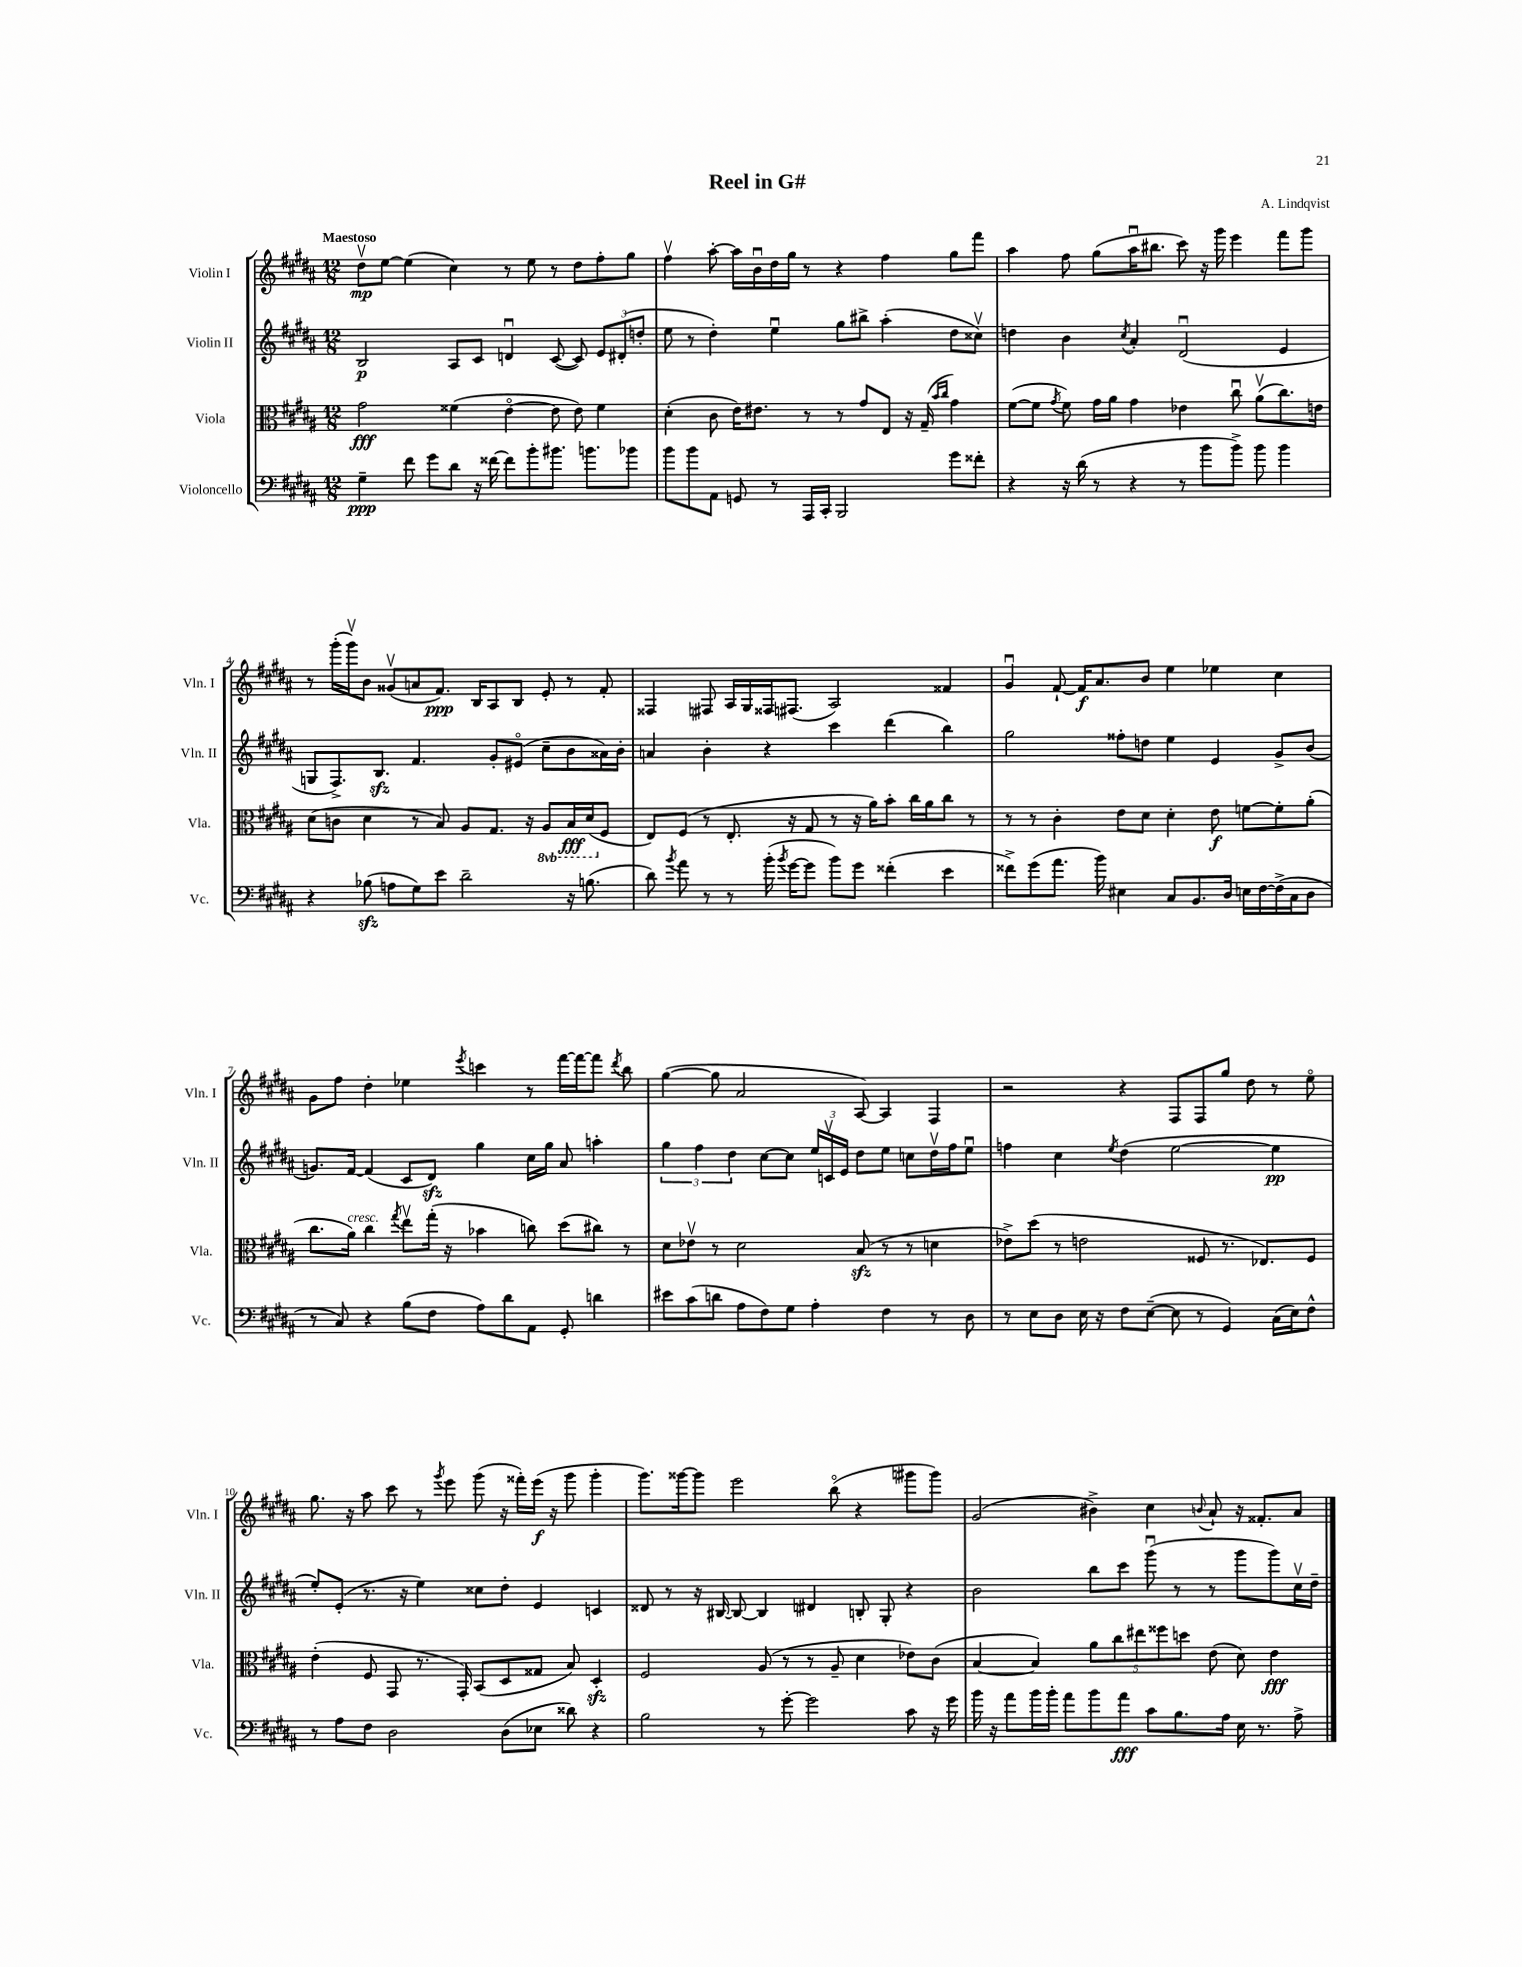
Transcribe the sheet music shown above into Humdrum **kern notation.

**kern	**dynam	**kern	**dynam	**kern	**dynam	**kern	**dynam
*part4	*part4	*part3	*part3	*part2	*part2	*part1	*part1
*staff4	*staff4	*staff3	*staff3	*staff2	*staff2	*staff1	*staff1
*I"Violoncello	*	*I"Viola	*	*I"Violin II	*	*I"Violin I	*
*I'Vc.	*	*I'Vla.	*	*I'Vln. II	*	*I'Vln. I	*
*clefF4	*	*clefC3	*	*clefG2	*	*clefG2	*
*k[f#c#g#d#a#]	*	*k[f#c#g#d#a#]	*	*k[f#c#g#d#a#]	*	*k[f#c#g#d#a#]	*
*M12/8	*	*M12/8	*	*M12/8	*	*M12/8	*
=1	=1	=1	=1	=1	=1	=1	=1
!	!	!	!	!	!	!LO:TX:a:B:t=Maestoso	!
4G#~\	ppp	2g#\	fff	2B/	p	8dd#v\L	mp
.	.	.	.	.	.	[8ee\J	.
8f#\	.	.	.	.	.	(4ee\]	.
8g#\L	.	.	.	.	.	.	.
8d#\J	.	(4f##X\	.	8A#/L	.	4cc#\)	.
16r	.	.	.	8c#/J	.	.	.
[16f##X\	.	.	.	.	.	.	.
8f##\L]	.	[4e\	.	4dnu/	.	8r	.
8b'\	.	.	.	.	.	8ee\	.
8.b#X\J	.	8e\]	.	([8c#/	.	8r	.
.	.	8e\)	.	8c#/])	.	8dd#\L	.
8.bn\L	.	.	.	.	.	.	.
.	.	4f##\	.	12e/L	.	8ff#'\	.
.	.	.	.	(12d#X'/	.	.	.
8b-X\J	.	.	.	.	.	8gg#\J	.
.	.	.	.	12ddn'/J	.	.	.
=2	=2	=2	=2	=2	=2	=2	=2
8b\L	.	(4d#'\	.	8ee\	.	4ff#v\	.
8b\	.	.	.	8r	.	.	.
8AA#\J	.	8c#\	.	4dd#'\)	.	[8aa#'\	.
8GGn/	.	16e\KL)	.	.	.	16aa#\LL]	.
.	.	8.e#X\J	.	.	.	16bu\	.
8r	.	.	.	4eeu\	.	16dd#\	.
.	.	.	.	.	.	16gg#\JJ	.
16AAA#/LL	.	8r	.	.	.	8r	.
16CC#'/JJ	.	.	.	.	.	.	.
2BBB/	.	8r	.	8gg#\L	.	4r	.
.	.	8g#/L	.	8bb#X^\J	.	.	.
.	.	8E/J	.	(4aa#'\	.	4ff#\	.
.	.	16r	.	.	.	.	.
.	.	(16G#~/	.	.	.	.	.
.	.	16qqb/LL	.	.	.	.	.
.	.	16qqcc#/JJ	.	.	.	.	.
8g#\L	.	4g#\)	.	8dd#\L	.	8gg#\L	.
8f##X'\J	.	.	.	8cc##Xv\J)	.	8fff#\J	.
=3	=3	=3	=3	=3	=3	=3	=3
4r	.	([8f#\L	.	4ddn\	.	4aa#\	.
.	.	8f#\J]	.	.	.	.	.
.	.	8qg#/	.	.	.	.	.
16r	.	8f#\)	.	4b\	.	8ff#\	.
(16d#\	.	.	.	.	.	.	.
8r	.	16g#\LL	.	.	.	(8gg#\L	.
.	.	16a#\JJ	.	.	.	.	.
.	.	.	.	8qcc#/	.	.	.
4r	.	4g#\	.	4a#'/	.	16aa#u\K	.
.	.	.	.	.	.	8.bb#X\J	.
8r	.	4e-X\	.	(2d#u/	.	8ccc#\)	.
8b\L	.	.	.	.	.	16r	.
.	.	.	.	.	.	16ggg#\	.
8b^\J)	.	8cc#u\	.	.	.	4eee\	.
8b\	.	(8a#v\L	.	.	.	.	.
4b\	.	8.cc#\)	.	4e/	.	8fff#\L	.
.	.	.	.	.	.	8ggg#\J	.
.	.	16en\Jk	.	.	.	.	.
!!LO:LB:g=z
=4	=4	=4	=4	=4	=4	=4	=4
4r	.	(8d#\L	.	8Gn/L	.	8r	.
.	.	8cn\J	.	8.F#^/)	.	(16ggg#'\LL	.
.	.	.	.	.	.	16ggg#v\J)	.
(8B-Xzz\	.	4d#\	.	.	.	8b\J	.
.	.	.	.	8.Bzz/J	.	.	.
8An\L	.	.	.	.	.	(8g##Xv/L	.
8G#\)	.	8r	.	4.f#/	.	8an/	.
8e\J	.	8B/)	.	.	.	8.f#/J)	ppp
2d#~\	.	8A#/L	.	.	.	.	.
.	.	.	.	.	.	16B/KL	.
.	.	8.G#/J	.	8g#'/L	.	8A#/	.
.	.	.	.	(8e#X/J	.	8B/J	.
.	.	16r	.	.	.	.	.
*	*	*8ba	*	*	*	*	*
.	.	8AA#/L	.	8cc#~\L	.	8e'/	.
16r	.	16BB/L	fff	8b\	.	8r	.
(8.Bn\	.	(16D#/J	.	.	.	.	.
*	*	*X8ba	*	*	*	*	*
.	.	8F#/J	.	16a##X\L)	.	8f#'/	.
.	.	.	.	16b'\JJ	.	.	.
=5	=5	=5	=5	=5	=5	=5	=5
8d#\)	.	8E/L)	.	4an/	.	4F##X/	.
8qb/	.	.	.	.	.	.	.
8a#\	.	(8F#/J	.	.	.	.	.
8r	.	8r	.	4b'\	.	8F#X/	.
8r	.	8.E'/	.	.	.	16A#/LL	.
.	.	.	.	.	.	16G#/	.
(16b'\	.	.	.	4r	.	16F##X/J	.
8qb/	.	.	.	.	.	.	.
[16g#\KL	.	16r	.	.	.	(8.F#X/J	.
8g#\J]	.	8G#/	.	.	.	.	.
8b\L)	.	8r	.	4ccc#\	.	2A#/)	.
8g#\J	.	16r	.	.	.	.	.
.	.	16a#\KL)	.	.	.	.	.
(4f##X'\	.	8b'\J	.	(4ddd#\	.	.	.
.	.	16cc#\LL	.	.	.	.	.
.	.	16a#\J	.	.	.	.	.
4e\	.	8cc#\J	.	4bb\)	.	4f##X/	.
.	.	8r	.	.	.	.	.
=6	=6	=6	=6	=6	=6	=6	=6
8f##X^\L)	.	8r	.	2gg#\	.	4g#u/	.
(8g#\	.	8r	.	.	.	.	.
8.a#\J	.	4c#'\	.	.	.	[8f#`/	.
.	.	.	.	.	.	16f#/KL]	f
16b\)	.	.	.	.	.	8.a#/	.
4E#X\	.	8e\L	.	8ff##X'\L	.	.	.
.	.	8d#\J	.	8ddn\J	.	8b/J	.
8C#/L	.	4d#'\	.	4ee\	.	4ee\	.
8.BB/	.	.	.	.	.	.	.
.	.	8e\	f	4e/	.	4ee-X\	.
16D#/Jk	.	.	.	.	.	.	.
16En\LL	.	[8fn\L	.	.	.	.	.
[16F#\	.	.	.	.	.	.	.
(16F#^\]	.	8f'\]	.	8g#^/L	.	4cc#\	.
16C#\J	.	.	.	.	.	.	.
8D#\J	.	(8a#'\J	.	(8b/J	.	.	.
!!LO:LB:g=z
=7	=7	=7	=7	=7	=7	=7	=7
8r	.	8.cc#\L	.	8.gn/L)	.	8g#\L	.
8C#/)	.	.	.	.	.	8ff#\J	.
!	!	!LO:TX:a:i:t=cresc.	!	!	!	!	!
.	.	16a#\Jk)	.	[16f#/Jk	.	.	.
4r	.	4cc#\	.	(4f#/]	.	4dd#'\	.
.	.	8qgg#/	.	.	.	.	.
(8B\L	.	8eev\L	.	8c#/L	.	4ee-X\	.
8F#\J	.	(16gg#'\Jk	.	8d#zz/J)	.	.	.
.	.	16r	.	.	.	.	.
.	.	.	.	.	.	8qeee/	.
8A#\L)	.	4b-X\	.	4gg#\	.	4cccn\	.
8d#\	.	.	.	.	.	.	.
8AA#\J	.	8ccn\)	.	16cc#\LL	.	8r	.
.	.	.	.	16gg#\JJ	.	.	.
8GG#'/	.	(8dd#\L	.	8a#/	.	[16fff#\LL	.
.	.	.	.	.	.	16fff#\J_	.
4dn\	.	8cc#X\J)	.	4aan'\	.	8fff#\J]	.
.	.	.	.	.	.	8qddd#/	.
.	.	8r	.	.	.	8bb\	.
=8	=8	=8	=8	=8	=8	=8	=8
8e#X\L	.	8d#\L	.	6gg#\	.	([4gg#\	.
(8c#\	.	8e-Xv\J	.	.	.	.	.
.	.	.	.	6ff#\	.	.	.
8dn\J	.	8r	.	.	.	8gg#\]	.
.	.	.	.	6dd#\	.	.	.
8A#\L	.	2d#\	.	.	.	2a#/	.
8F#\)	.	.	.	[8cc#\L	.	.	.
8G#\J	.	.	.	8cc#\J]	.	.	.
4A#'\	.	.	.	24ee/LL	.	.	.
.	.	.	.	24cnv/	.	.	.
.	.	.	.	24e/JJ	.	.	.
.	.	(8Bzz/	.	8dd#\L	.	[8A#/)	.
4F#\	.	8r	.	8ee\J	.	4A#/]	.
.	.	8r	.	8ccn\L	.	.	.
8r	.	4dn\	.	16dd#v\L	.	4F#/	.
.	.	.	.	16ff#\J	.	.	.
8D#\	.	.	.	8eeu\J	.	.	.
=9	=9	=9	=9	=9	=9	=9	=9
8r	.	8e-X^\L)	.	4ffn\	.	2r	.
8E\L	.	(8dd#\J	.	.	.	.	.
8D#\J	.	8r	.	4cc#\	.	.	.
16E\	.	2en\	.	.	.	.	.
16r	.	.	.	.	.	.	.
.	.	.	.	8qee/	.	.	.
8F#\L	.	.	.	(4dd#\	.	4r	.
([8E~\J	.	.	.	.	.	.	.
8E\]	.	.	.	[2ee\	.	8F#/L	.
8r	.	8F##X/	.	.	.	8F#/	.
4GG#/)	.	8.r	.	.	.	8gg#/J	.
.	.	.	.	.	.	8dd#\	.
.	.	8.E-X/L)	.	.	.	.	.
(16C#\LL	.	.	.	4ee\]	pp	8r	.
16E\J)	.	.	.	.	.	.	.
8F#^^\J	.	8F##/J	.	.	.	8ee\	.
!!LO:LB:g=z
=10	=10	=10	=10	=10	=10	=10	=10
8r	.	(4e'\	.	8ee'/L)	.	8.gg#\	.
8A#\L	.	.	.	(8e'/J	.	.	.
.	.	.	.	.	.	16r	.
8F#\J	.	8F#/	.	8.r	.	8aa#\	.
2D#\	.	8GG#/	.	.	.	8ccc#\	.
.	.	.	.	16r	.	.	.
.	.	8.r	.	4ee\)	.	8r	.
.	.	.	.	.	.	8qggg#/	.
.	.	.	.	.	.	8eee\	.
.	.	16GG#'/)	.	.	.	.	.
.	.	(8BB/L	.	8cc##X\L	.	(8ggg#\	.
(8D#\L	.	8D#/	.	8dd#'\J	.	16r	.
.	.	.	.	.	.	16fff##X'\LL)	.
8E-X\J	.	8G##X/J	.	4e/	.	(16eee\JJ	f
.	.	.	.	.	.	16r	.
8d##X\)	.	8B/)	.	.	.	8ggg#\	.
4r	.	4D#zz'/	.	4cn/	.	4ggg#'\	.
=11	=11	=11	=11	=11	=11	=11	=11
2B\	.	2F#/	.	8d##X/	.	8.ggg#\L)	.
.	.	.	.	8r	.	.	.
.	.	.	.	.	.	[16ggg##X\k	.
.	.	.	.	16r	.	8ggg##\J]	.
.	.	.	.	[16B#X/	.	.	.
.	.	.	.	8B#/_	.	2eee\	.
8r	.	(8A#/	.	4B#/]	.	.	.
[8g#'\	.	8r	.	.	.	.	.
2g#\]	.	8r	.	4d#X/	.	.	.
.	.	8A#~/	.	.	.	(8bb\	.
.	.	4d#\	.	8Bn'/	.	4r	.
.	.	.	.	8G#'/	.	.	.
8c#\	.	8e-X\L)	.	4r	.	8ggg#X\L	.
16r	.	(8c#\J	.	.	.	8ggg#\J)	.
16g#\	.	.	.	.	.	.	.
=12	=12	=12	=12	=12	=12	=12	=12
16b\	.	[4B/	.	2b\	.	(2g#/	.
16r	.	.	.	.	.	.	.
8a#\L	.	.	.	.	.	.	.
16b\L	.	4B/])	.	.	.	.	.
16b'\JJ	.	.	.	.	.	.	.
8a#\L	.	.	.	.	.	.	.
8b\	.	10a#\L	.	8bb\L	.	4b#X^\)	.
.	.	10cc#\	.	.	.	.	.
8a#\J	fff	.	.	8ccc#\J	.	.	.
.	.	10ee#X\	.	.	.	.	.
8c#\L	.	.	.	(8ggg#u\	.	4cc#\	.
.	.	10ff##X\	.	.	.	.	.
8.B\	.	.	.	8r	.	.	.
.	.	10ddn\J	.	.	.	.	.
.	.	.	.	.	.	8qqbn/	.
.	.	(8e\	.	8r	.	8a#`/	.
16A#\Jk	.	.	.	.	.	.	.
16E\	.	8d#\)	.	8ggg#\L	.	16r	.
8.r	.	.	.	.	.	8.f##X'/L	.
.	.	4e\	fff	8ggg#\)	.	.	.
8A#^\	.	.	.	16cc#v\L	.	8a#/J	.
.	.	.	.	16dd#~\JJ	.	.	.
==	==	==	==	==	==	==	==
*-	*-	*-	*-	*-	*-	*-	*-
